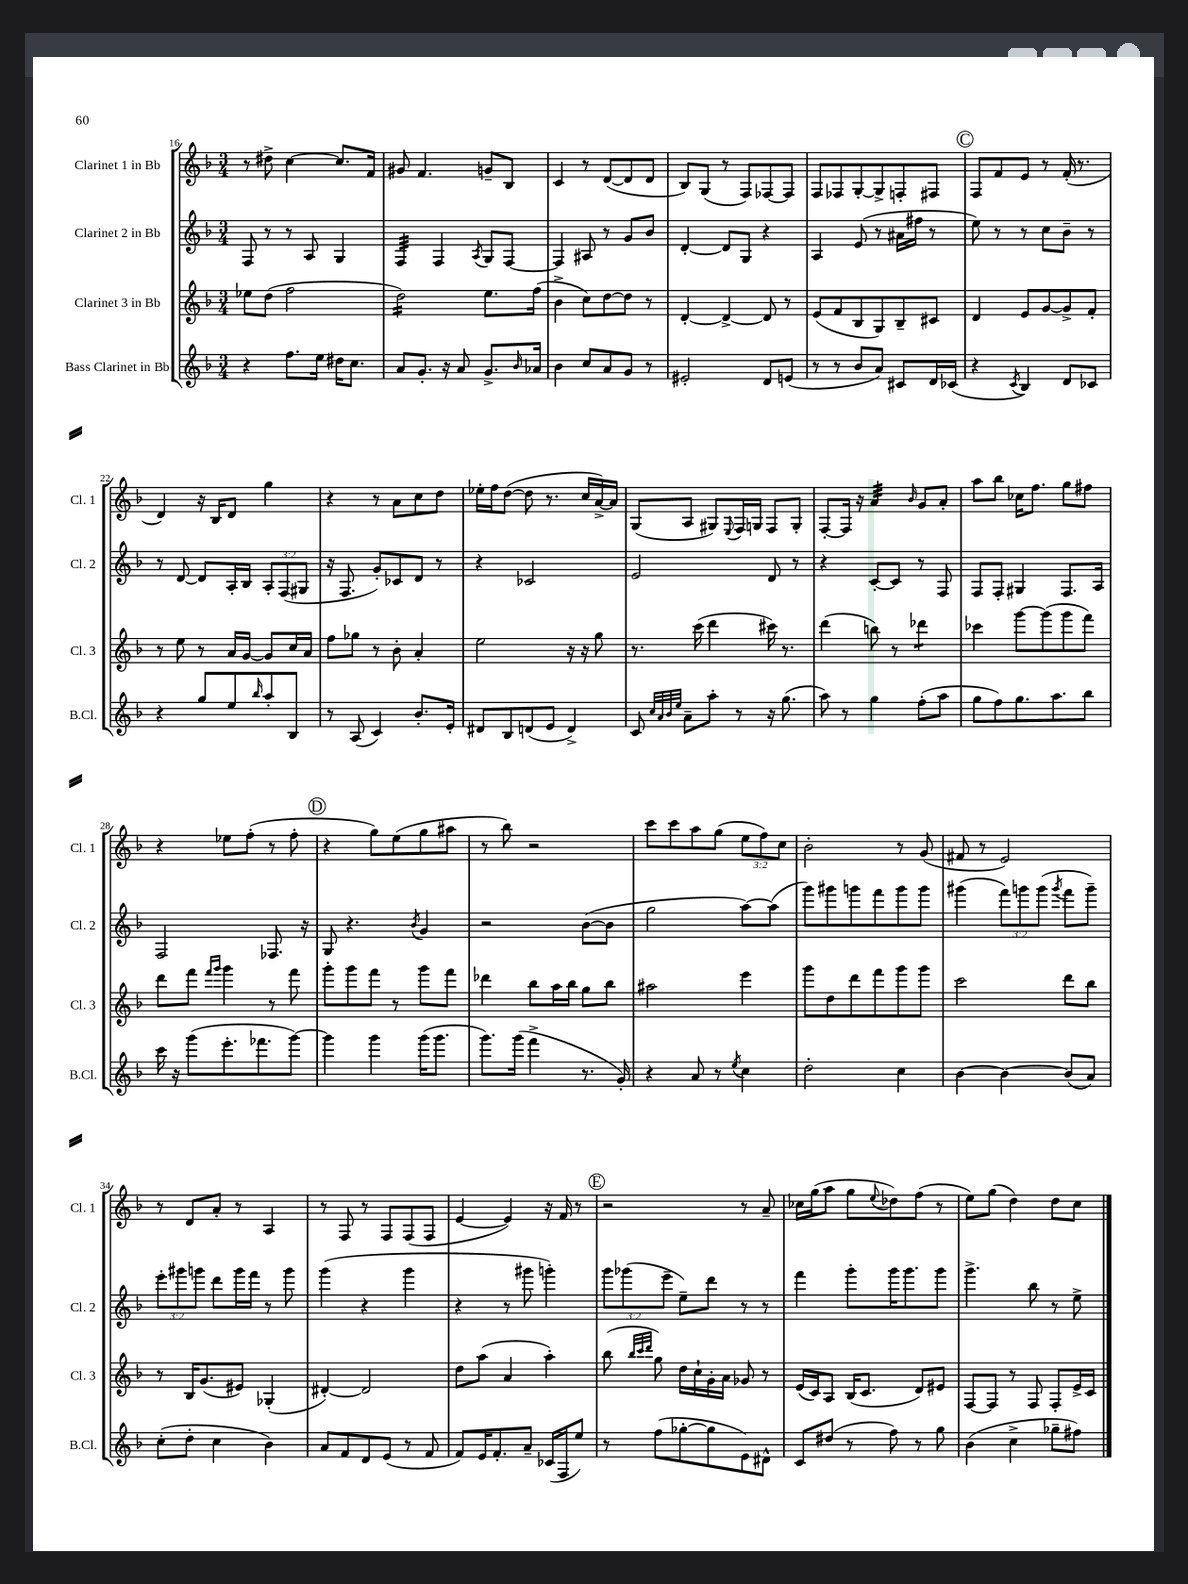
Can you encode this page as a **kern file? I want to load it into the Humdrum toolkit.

**kern	**kern	**kern	**kern
*staff4	*staff3	*staff2	*staff1
*clefG2	*clefG2	*clefG2	*clefG2
*k[b-]	*k[b-]	*k[b-]	*k[b-]
*M3/4	*M3/4	*M3/4	*M3/4
4r	8ee-\L	8F/	8r
.	(8dd\J	8r	8dd#^\
8.ff\L	2ff\	8r	[4cc\
.	.	8A/	.
16ee\Jk	.	.	.
16dd#\LK	.	4G/	8.cc/]L
8.cc\J	.	.	.
.	.	.	16f/Jk
=	=	=	=
8a/L	2dd\)	4F/	8g#/
8.g'/J	.	.	4.f/
.	.	4F/	.
16r	.	.	.
8a/	.	.	.
.	.	8qA/	.
8.g^/L	8.ee\L	8G/L	8g~/L
.	.	[8F/J	8B-/J
16qqb-/	.	.	.
16a-/Jk	(16ff\Jk	.	.
=	=	=	=
4b-\	4b-^\	4F/]	4c/
8cc/L	8cc\L)	8A#/	8r
8a/	[8dd\	8r	([8d/L
8g/J	8dd\]J	8g/L	8d/]
8r	8r	8b-/J	8d/J
=	=	=	=
2e#'/	[4d'/	[4d'/	8B-/L)
.	.	.	(8G/J
.	4d^/_	8d/]L	8r
.	.	8G/J	8F/L)
8d/L	8d/]	4r	[8F-/
(8e/J	8r	.	8F-/]J
=	=	=	=
8r	(8e/L	4A/	8F/L
8r	8f/	.	8F-/
8b-/L	8B-/	(8e/	[8G'/
8a/J)	8G/)	8r	8G^/]
8c#/L	8B-~/	16a#\LL	8F'/
.	.	16ff#\JJ	.
16d/L	8c#/J	8r	8F#/J
(16c-/JJ	.	.	.
=	=	=	=
4r	4d/	8ee\)	8F/L
.	.	8r	8f/
8qc/	.	.	.
4B-/)	8e/L	8r	8e/J
.	[8g/	8cc\L	8r
8d/L	8g^/]	8b-~\J	(16f'/
.	.	.	8.r
8c-/J	8f'/J	8r	.
=	=	=	=
4r	8r	8r	4d/)
.	8ee\	[8d/	.
8gg/L	8r	8d/]L	16r
.	.	.	16B-/LK
8ee/	16a/LL	16A'/L	8d/J
.	[16g/JJ	16B-/JJ	.
16qqbb-/	.	.	.
8aa'/	8g/]L	12A'/L	4gg\
.	.	(12F/	.
8B-/J	16cc/L	.	.
.	.	12G#/J	.
.	16a/JJ	.	.
=	=	=	=
8r	8ff\L	16r	4r
.	.	8.F/	.
(8A/	8gg-\J	.	.
4c/)	8r	8g'/L)	8r
.	8b-'\	8c-/	8a\L
8.b-'/L	4a'/	8d/J	8cc\
.	.	8r	8dd\J
16e'/Jk	.	.	.
=	=	=	=
8d#/L	2ee\	4r	16ee-'\LL
.	.	.	16ff\J
8B-/	.	.	([8dd\J
(8d/	.	2c-/	8dd\]
8e/J	.	.	8.r
4d^/)	16r	.	.
.	16r	.	16cc/LL
.	8gg\	.	[16a^/)
.	.	.	16a/]JJ
=	=	=	=
8c/	8.r	2e/	(8G/L
32qqcc/LLL	.	.	.
32qqa/	.	.	.
32qqb-/	.	.	.
32qqee/JJJ	.	.	.
8a~\L	.	.	8A/J
.	(16ccc\	.	.
8aa'\J	4ddd\	.	8G#/L)
.	.	.	8qqE/
8r	.	.	16F/L
.	.	.	16G/JJ
16r	16ccc#\)	8d/	8F/L
(8.gg\	8.r	.	.
.	.	8r	8G'/J
=	=	=	=
8aa\)	(4ddd\	4r	[8F'/L
8r	.	.	16F/]Jk
.	.	.	16r
4gg\	8bb\)	[8c'/L	4a/
.	8r	8c/]J	.
.	.	.	16qqb-/
(8ff'\L	4ddd-\	8r	8g/L
8aa\J	.	8F/	8a'/J
=	=	=	=
8gg\L	4ccc-\	8F/L	8aa\L
8ff\)	.	8F'/J	8bb-\J
8.gg\	[8ggg\L	4G#/	16cc-\LK
.	.	.	8.ff\J
.	(8ggg\]	.	.
8.aa\	.	.	.
.	8ggg\	8.F/L	8gg\L
8bb-\J	8fff\J)	.	8ff#\J
.	.	16A/Jk	.
=	=	=	=
16ccc\	8ddd\L	2F/	4r
16r	.	.	.
(8ggg\L	8fff\J	.	.
.	16qqfff/LL	.	.
.	16qqggg/JJ	.	.
8.eee'\	4ggg\	.	8ee-\L
.	.	.	(8ff'\J
8.fff-\	.	.	.
.	8r	8.F-/	8r
[8ggg\J)	8fff\	.	8ff'\
.	.	16r	.
=	=	=	=
4ggg\]	8ggg'\L	8G/	4r
.	8ggg\	4.r	.
4ggg\	8fff\J	.	8gg\L)
.	8r	.	(8ee\
.	.	8qb-/	.
(16ggg\LK	8ggg\L	4g/	8gg\
8.ggg\J	.	.	.
.	8fff\J	.	8aa#\J
=	=	=	=
8.ggg\L)	4ddd-\	2r	8r
.	.	.	8bb-\)
(16ggg\Jk	.	.	.
4fff^\	8bb-\L	.	2r
.	16aa\L	.	.
.	16bb-\JJ	.	.
8.r	8gg\L	([8b-\L	.
.	8bb-\J	8b-\]J	.
16g'/)	.	.	.
=	=	=	=
4r	2aa#\	2gg\	8ccc\L
.	.	.	8ccc\
8a/	.	.	8aa\
8r	.	.	(8gg\J
8qee/	.	.	.
4cc\	4eee\	[8aa\L)	12ee\L
.	.	.	12ff\)
.	.	(8aa\]J	.
.	.	.	12cc\J
=	=	=	=
2dd'\	8ggg\L	8ggg\L)	2b-'\
.	8dd\	8ggg#\	.
.	8ddd\	8ggg\	.
.	8fff\	8fff\	.
4cc\	8ggg\	8ggg\	8r
.	8ggg\J	8ggg\J	(8g/
=	=	=	=
[4b-\	2ccc\	(4ggg#\	8f#/
.	.	.	8r
4b-\_	.	12fff\L)	2e/)
.	.	12ggg\	.
.	.	(12ggg\J	.
.	.	8qggg/	.
(8b-/]L	8ddd\L	8fff\L	.
8a/J)	8bb-\J	8ggg~\J)	.
=	=	=	=
(8cc'\L	8r	12eee'\L	8r
.	.	12ggg#\	.
8dd'\J	16B-/LK	.	8d/L
.	.	12ggg\J	.
.	(8.g/	.	.
4cc\	.	8ddd\L	8a'/J
.	8e#/J)	16ggg\L	8r
.	.	16fff\JJ	.
4b-\)	(4G-'/	8r	4A/
.	.	8ggg\	.
=	=	=	=
8a/L	[4d#'/)	(4ggg\	8r
8f/	.	.	8F/
8d/	2d#/]	4r	8r
(8e/J	.	.	8F/L
8r	.	4ggg\	(8F/
8f/	.	.	8F/J
=	=	=	=
8f/L)	8dd\L	4r	[4e/
16e/K	(8aa\J	.	.
8.f'/	.	.	.
.	4a/	8r	4e/])
8a~/J	.	8ggg#\	.
(16c-/LL	4aa'\)	4ggg'\)	16r
16F/J	.	.	16f/
8ee/J)	.	.	8r
=	=	=	=
8r	(8bb-\	12ggg\L	2r
.	.	(12ggg-\	.
.	32qqbb-/LLL	.	.
.	32qqccc/	.	.
.	32qqddd/JJJ	.	.
(8ff\L	8gg\)	.	.
.	.	12eee~\J	.
[8gg-'\	16dd\LL	8ee~\L)	.
.	16cc`\	.	.
8gg-\]	16g'\	8ddd\J	.
.	16a\JJ	.	.
8e\)	8g-/	8r	8r
8d#^^\J	8r	8r	8a~/
=	=	=	=
8c/L	(16e/LL	4fff\	16cc-\LL
.	16c/J)	.	(16gg\J
(8dd#/J	8A/J	.	8aa\J
8r	(16B-/LK	8ggg'\L	8gg\L
.	8.c/J	.	.
.	.	.	8qqee/
8ff\)	.	16ggg\K	8dd-\)
.	.	8.ggg\	.
8r	8d/L)	.	(8ff\J
8gg\	8e#/J	8ggg\J	8r
=	=	=	=
(4b-\	[8F/L	4.ggg^\	8ee\L)
.	8F/]J	.	(8gg\J
4cc^\	8r	.	4dd\)
.	8F/	8bb-\	.
8gg-~\L	8F'/L	8r	8dd\L
8ff#\J)	16e^/L	8ee^\	8cc\J
.	16c/JJ	.	.
==	==	==	==
*-	*-	*-	*-
